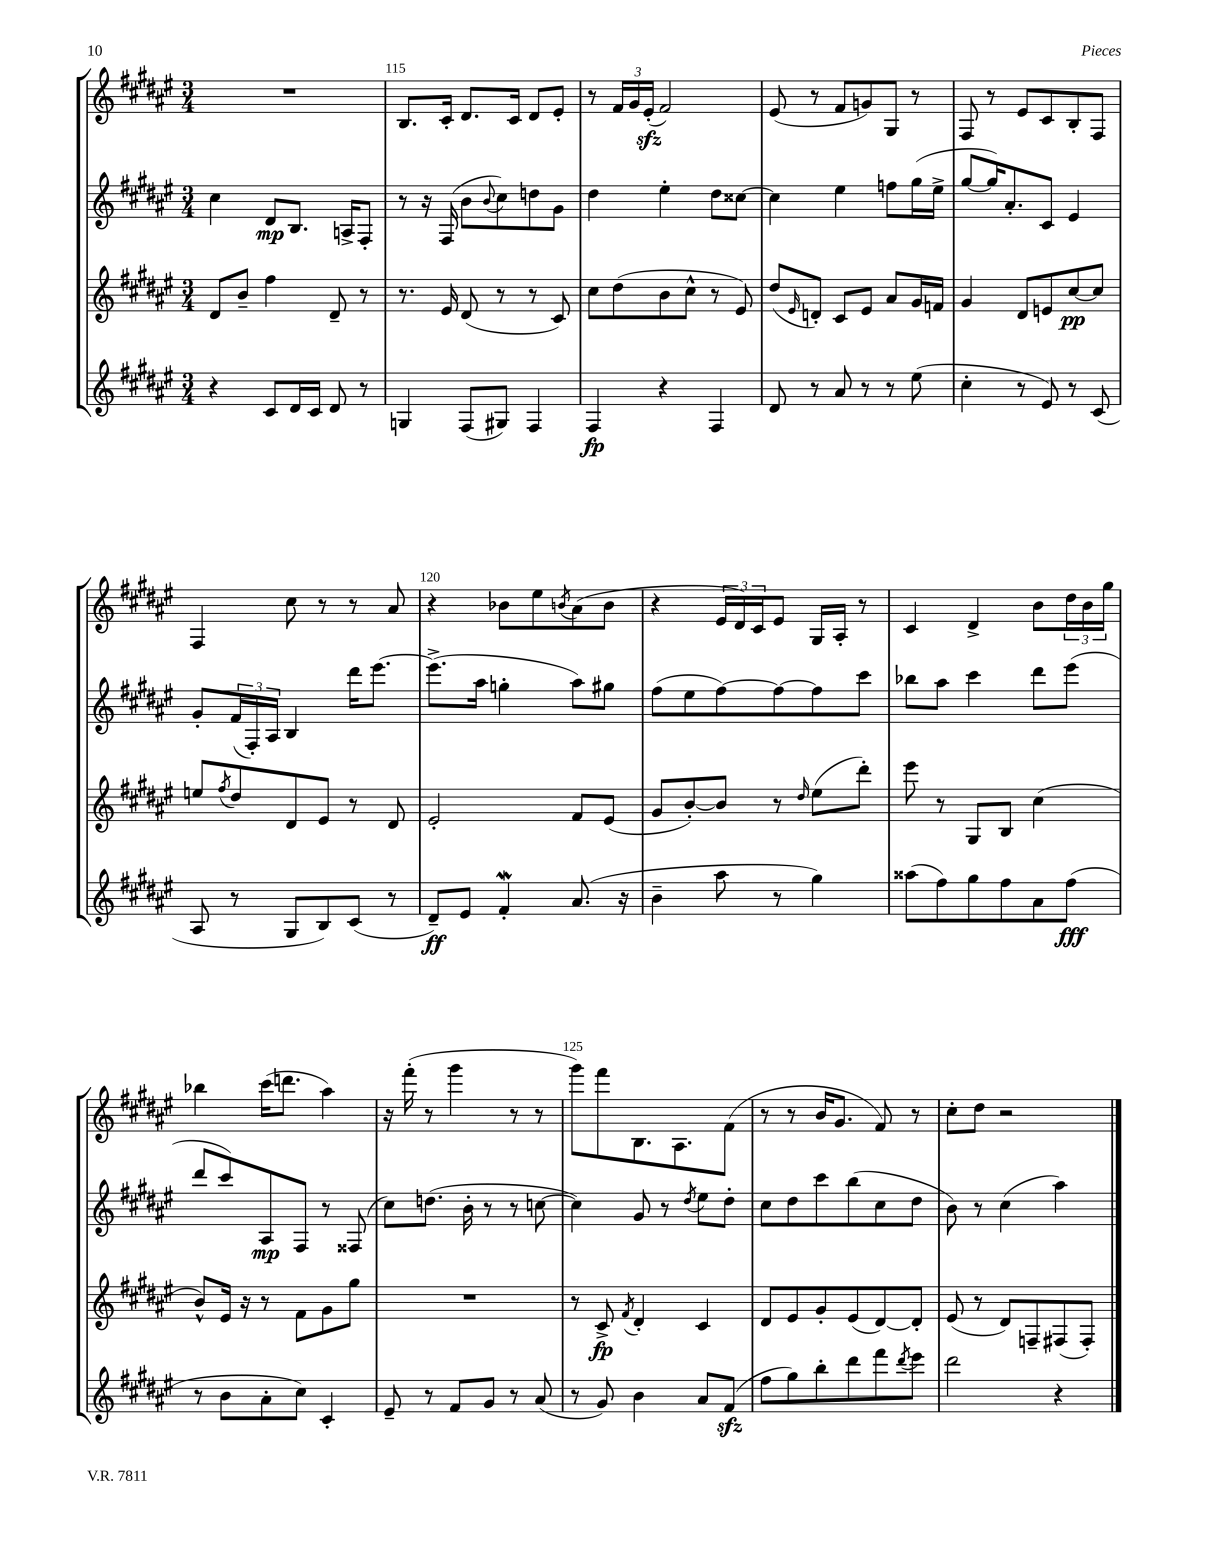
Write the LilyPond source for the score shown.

<<
\new StaffGroup <<
\new Staff = "s0" {
    \clef treble \key fis \major \numericTimeSignature \time 3/4
    R2. |
    b8. cis'16-. dis'8. cis'16 dis'8 eis'8-. |
    r8 \tuplet 3/2 { fis'16 gis'16 eis'16-.\sfz( } fis'2) |
    eis'8( r8 fis'8 g'8) gis8 r8 |
    fis8 r8 eis'8 cis'8 b8-. fis8 |
    fis4 cis''8 r8 r8 ais'8 |
    r4 bes'8 eis''8 \acciaccatura { b'8 } ais'8( b'8 |
    r4 \tuplet 3/2 { eis'16 dis'16) cis'16 } eis'8 gis16 ais16-. r8 |
    cis'4 dis'4-> b'8 \tuplet 3/2 { dis''16 b'16 gis''16 } |
    bes''4 cis'''16( d'''8. ais''4) |
    r16 fis'''16-.( r8 gis'''4 r8 r8 |
    gis'''8) fis'''8 b8. ais8. fis'8( |
    r8 r8 b'16 gis'8. fis'8) r8 |
    cis''8-. dis''8 r2 \bar "|." |
}
\new Staff = "s1" {
    \clef treble \key fis \major \numericTimeSignature \time 3/4
    cis''4 dis'8\mp b8. a16-> fis8-. |
    r8 r16 fis16( b'8 \appoggiatura { b'8 } cis''8) d''8 gis'8 |
    dis''4 eis''4-. dis''8 cisis''8~ |
    cisis''4 eis''4 f''8 gis''16( eis''16-> |
    gis''8~ gis''16) ais'8.-. cis'8 eis'4 |
    gis'8-. \tuplet 3/2 { fis'16( fis16-.) ais16 } b4 dis'''16 eis'''8.~ |
    eis'''8.->( ais''16 g''4-. ais''8) gis''8 |
    fis''8( eis''8 fis''8~) fis''8~ fis''8 cis'''8 |
    bes''8 ais''8 cis'''4 dis'''8 eis'''8( |
    dis'''8 cis'''8) ais8\mp fis8 r8 fisis8( |
    cis''8) d''8.( b'16-. r8 r8 c''8~ |
    c''4) gis'8 r8 \acciaccatura { dis''8 } eis''8 dis''8-. |
    cis''8 dis''8 cis'''8 b''8( cis''8 dis''8 |
    b'8) r8 cis''4( ais''4) \bar "|." |
}
\new Staff = "s2" {
    \clef treble \key fis \major \numericTimeSignature \time 3/4
    dis'8 b'8-- fis''4 dis'8-- r8 |
    r8. eis'16 dis'8( r8 r8 cis'8) |
    cis''8 dis''8( b'8 cis''8-^ r8 eis'8) |
    dis''8( \grace { eis'16 } d'8-.) cis'8 eis'8 ais'8 gis'16 f'16 |
    gis'4 dis'8 e'8 cis''8~\pp cis''8 |
    e''8 \acciaccatura { fis''8 } dis''8 dis'8 eis'8 r8 dis'8 |
    eis'2-. fis'8 eis'8( |
    gis'8 b'8~-.) b'8 r8 \grace { dis''16 } eis''8( dis'''8-.) |
    eis'''8 r8 gis8 b8 cis''4( |
    b'8-^) eis'16 r16 r8 fis'8 gis'8 gis''8 |
    R2. |
    r8 cis'8->\fp \acciaccatura { fis'8 } dis'4-. cis'4 |
    dis'8 eis'8 gis'8-. eis'8( dis'8~) dis'8-. |
    eis'8( r8 dis'8) f8-- fis8( fis8-.) \bar "|." |
}
\new Staff = "s3" {
    \clef treble \key fis \major \numericTimeSignature \time 3/4
    r4 cis'8 dis'16 cis'16 dis'8 r8 |
    g4 fis8( gis8) fis4 |
    fis4\fp r4 fis4 |
    dis'8 r8 ais'8 r8 r8 eis''8( |
    cis''4-. r8 eis'8) r8 cis'8( |
    ais8 r8 gis8 b8) cis'8( r8 |
    dis'8--\ff) eis'8 fis'4-.\mordent ais'8.( r16 |
    b'4-- ais''8 r8 gis''4) |
    aisis''8( fis''8) gis''8 fis''8 ais'8 fis''8\fff( |
    r8 b'8 ais'8-. cis''8) cis'4-. |
    eis'8-- r8 fis'8 gis'8 r8 ais'8( |
    r8 gis'8) b'4 ais'8 fis'8\sfz( |
    fis''8 gis''8) b''8-. dis'''8 fis'''8 \acciaccatura { dis'''8 } eis'''8 |
    dis'''2 r4 \bar "|." |
}
>>
>>
\layout { \context { \Score currentBarNumber = #114 \override BarNumber.break-visibility = ##(#f #t #t) barNumberVisibility = #(every-nth-bar-number-visible 5) } }
